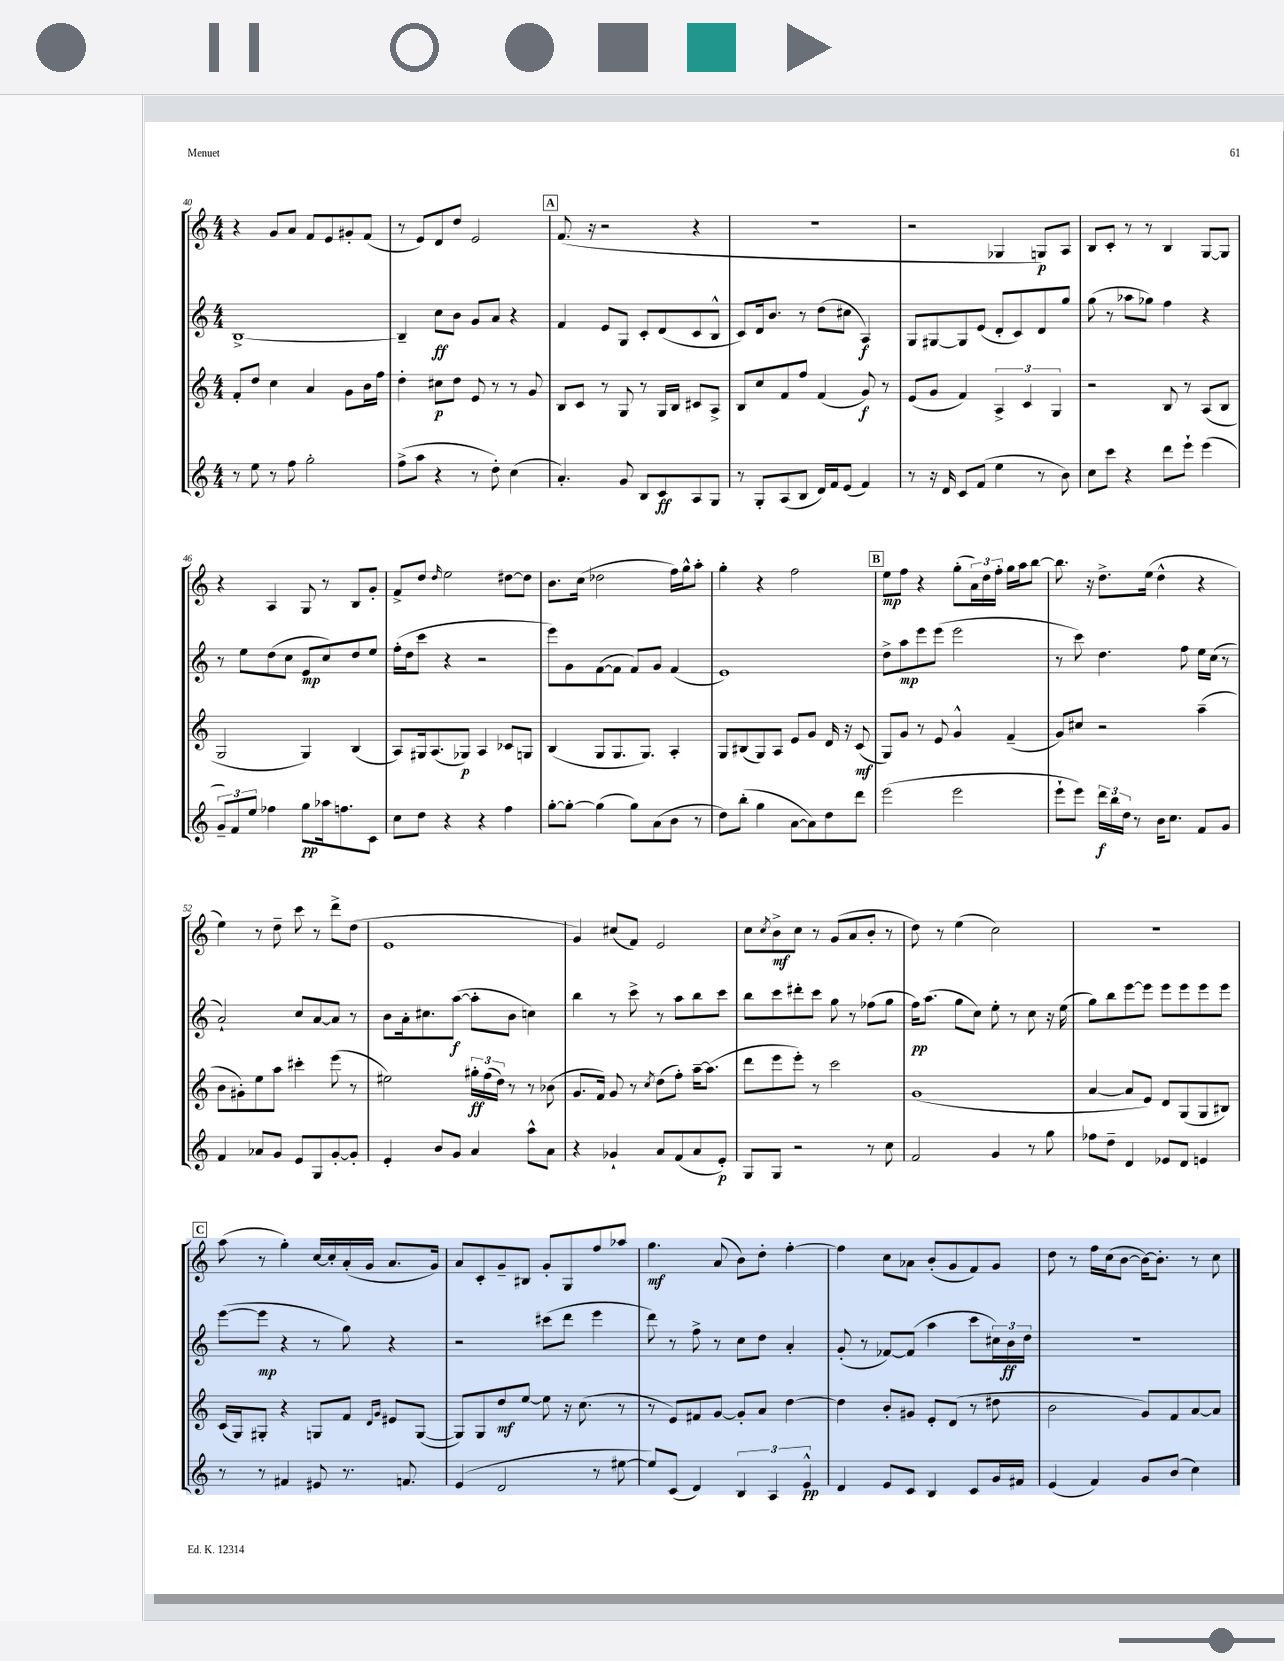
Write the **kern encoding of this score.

**kern	**kern	**kern	**kern
*staff4	*staff3	*staff2	*staff1
*clefG2	*clefG2	*clefG2	*clefG2
*k[]	*k[]	*k[]	*k[]
*M4/4	*M4/4	*M4/4	*M4/4
8r	8f'	[1B^	4r
8ee	8dd	.	.
8r	4cc	.	8g
8ff	.	.	8a
2gg'	4a	.	8f
.	.	.	8e
.	8g	.	8g#'
.	16b	.	(8f
.	16ff	.	.
=	=	=	=
(8ff^	4dd'	4B~]	8r
8aa	.	.	8e)
4r	8cc#	8cc	8d
.	8dd	8b	8dd
8r	8e	8g	2e
8dd')	8r	8a	.
(4cc	8r	4r	.
.	8g	.	.
=	=	=	=
4.a')	8B	4f	(8.f
.	8c	.	.
.	.	.	16r
.	8r	8e	2r
8g	8G	8G	.
8B	8r	8c'	.
8c	16G	(8d	.
.	16B	.	.
8A	8c#	8c	4r
8G	8A^	8B^^	.
=	=	=	=
8r	8B	8c)	1r
8G'	8cc	16d	.
.	.	8.b	.
(8A	8f	.	.
8B	8ff	8r	.
16d)	(4f	(8dd	.
16f	.	.	.
(8e	.	8cc#	.
4f)	8g)	4A)	.
.	8r	.	.
=	=	=	=
8r	(8e	8G	2r
16r	8g	[8G#	.
16d	.	.	.
8c	4f)	8G#]	.
(8f	.	(8e	.
4ee	6A^	8d'	4G-
.	.	8c)	.
.	6c	.	.
8r	.	8d	8G)
.	6G	.	.
8b)	.	8gg	8A
=	=	=	=
8cc	2r	(8gg	8B
8ccc	.	8r	8c'
4r	.	8aa-	8r
.	.	8gg-)	8r
8ddd	8B	4ff	4B
8eee`	8r	.	.
(4eee	(8A	4r	[8G
.	8B	.	8G]
=	=	=	=
12g~)	2G	8r	4r
12f	.	.	.
.	.	8ee	.
12ee	.	.	.
4ff-	.	(8dd	4A
.	.	8cc	.
8gg	4G)	8e	8G
16aa-	.	8cc)	8r
8.ff	.	.	.
.	(4B	8dd	8B
8c	.	8ee	8g'
=	=	=	=
8cc	8A)	(16ff'	8f^
.	.	16dd	.
8dd	16G#	8ccc	8dd
.	(8.A	.	.
.	.	.	16qqdd
4r	.	4r	2ee
.	8G-)	.	.
4r	4A	2r	.
4ff	8c-	.	[8dd#
.	8G	.	8dd#]
=	=	=	=
[8gg'	(4B	8eee)	8.b
8gg'_	.	8g	.
.	.	.	(16cc
(4gg]	8G	([8f	2dd-
.	8.G	8f]	.
8gg)	.	8f)	.
.	8.G)	.	.
(8a	.	8g	.
8b	4A'	(4f	16ff)
.	.	.	16gg^^
8r	.	.	8aa'
=	=	=	=
8dd)	8G	1e)	4gg'
(8bb'	(8B#	.	.
4gg	8G)	.	4r
.	8A	.	.
[8a	8e	.	2ff
8a])	8g	.	.
8dd	16d	.	.
.	16r	.	.
8ddd	(8c	.	.
=	=	=	=
(2eee	8G)	8dd^	8ee
.	8g	8aa	8ff
.	8r	8eee	4r
.	8e	(8eee	.
2eee	4g^^	2eee	(8gg'
.	.	.	24a)
.	.	.	24dd
.	.	.	24ff'
.	(4f~	.	16gg
.	.	.	16aa
.	.	.	[8bb
=	=	=	=
8eee`	8g)	8r	8.bb]
8eee)	8cc#	8ccc)	.
.	.	.	16r
24ddd	2r	4.dd	8.dd^
24bb	.	.	.
24dd	.	.	.
8r	.	.	.
.	.	.	(16ee
16b	.	.	4dd^^
8.cc	.	.	.
.	.	8ff	.
8f	(4aa~	16ee	4r
.	.	(16cc	.
8g	.	8r	.
=	=	=	=
4f	8b	2a`)	4ee)
.	8g#')	.	.
8a-	8ee	.	8r
8g	8aa	.	8dd~
8e	4ccc#'	8cc	8ccc
8G	.	[8a	8r
[8g'	(8eee	8a]	8ddd^
8g']	8r	8r	(8dd
=	=	=	=
4e'	2ee#)	8b	1e
.	.	16a'	.
.	.	8.cc#	.
8b	.	.	.
8g	.	([8aa	.
4a	24gg#'	8aa']	.
.	(24ff	.	.
.	24dd)	.	.
.	8r	8b	.
8aa^^	8r	4cc)	.
8a	(8b-	.	.
=	=	=	=
4r	8.g	4bb	4g)
.	16f)	.	.
4g-`	8g	8r	(8cc#
.	8r	8ccc^	8f)
.	8qcc	.	.
8a	(8dd	8r	2e
(8f	8ff')	8aa	.
8a	[16aa~	8bb	.
.	(8.aa]	.	.
8e')	.	8ccc	.
=	=	=	=
8G	8ddd	8bb	8cc
.	.	.	8qcc
8G	8eee	8ccc	8b^
2r	8eee')	8ddd#'	8cc
.	8r	8ccc	8r
.	2ccc	8gg	(8g
.	.	8r	8a
8r	.	(8ff-	8b'
8cc	.	8gg	8r
=	=	=	=
2f	(1g	16ff)	8dd)
.	.	(8.aa	.
.	.	.	8r
.	.	8gg	(4ee
.	.	8cc)	.
4g	.	8ee'	2cc)
.	.	8r	.
8r	.	8cc	.
8gg	.	16r	.
.	.	(16ee	.
=	=	=	=
8ff-	[4a	8gg)	1r
8dd~	.	8bb	.
4d	8a]	[8eee	.
.	8e)	8eee]	.
8e-	8d	8eee	.
8d	(8G	8eee	.
4e	8G	8eee	.
.	8B#)	8eee	.
=	=	=	=
8r	(16c	([8eee	(8aa
.	16G)	.	.
8r	8G#'	8eee]	8r
4f#	4r	4r	4gg')
8e#	8G	8r	[16cc
.	.	.	16cc']
8.r	8f	8gg)	(16a'
.	.	.	16g
.	16qqd	.	.
.	16qqg	.	.
.	8e#	4r	8.a
8.f	.	.	.
.	([8G	.	.
.	.	.	16g)
=	=	=	=
(4e	8G])	2r	8a
.	8G	.	8c'
2d	8dd	.	8g~
.	[8ee	.	8B#
.	8ee]	(8ccc#	8g'
.	16r	8ddd	8G
.	(8.cc	.	.
8r	.	4eee	8ff
[8ee#	8r	.	8aa-
=	=	=	=
8ee#])	8r	8ddd)	4.gg
(8c	8e)	8r	.
4d)	8f#	8ff^	.
.	[8g	8r	(8a
6B	8g']	8cc	8b)
.	8a	8dd	8dd'
6A	.	.	.
.	[4dd	4a'	[4ff'
6e^^	.	.	.
=	=	=	=
4d	4dd]	(8g'	4ff]
.	.	8r	.
8e	8b'	[8f-)	8cc
8c	8g#	(8f-]	8a-
4B	8e'	4aa	(8b'
.	(8d	.	8g
8c	8r	8ccc	8f)
16g	8dd#	24cc#)	8g
.	.	24b	.
16f#	.	.	.
.	.	24dd	.
=	=	=	=
(4e	2b	1r	8dd
.	.	.	8r
4f)	.	.	16ff
.	.	.	(16cc
.	.	.	[8b
8g	8g)	.	16b_)
.	.	.	8.b']
(8b	8f	.	.
4cc)	[8a	.	8r
.	8a]	.	8cc
==	==	==	==
*-	*-	*-	*-
